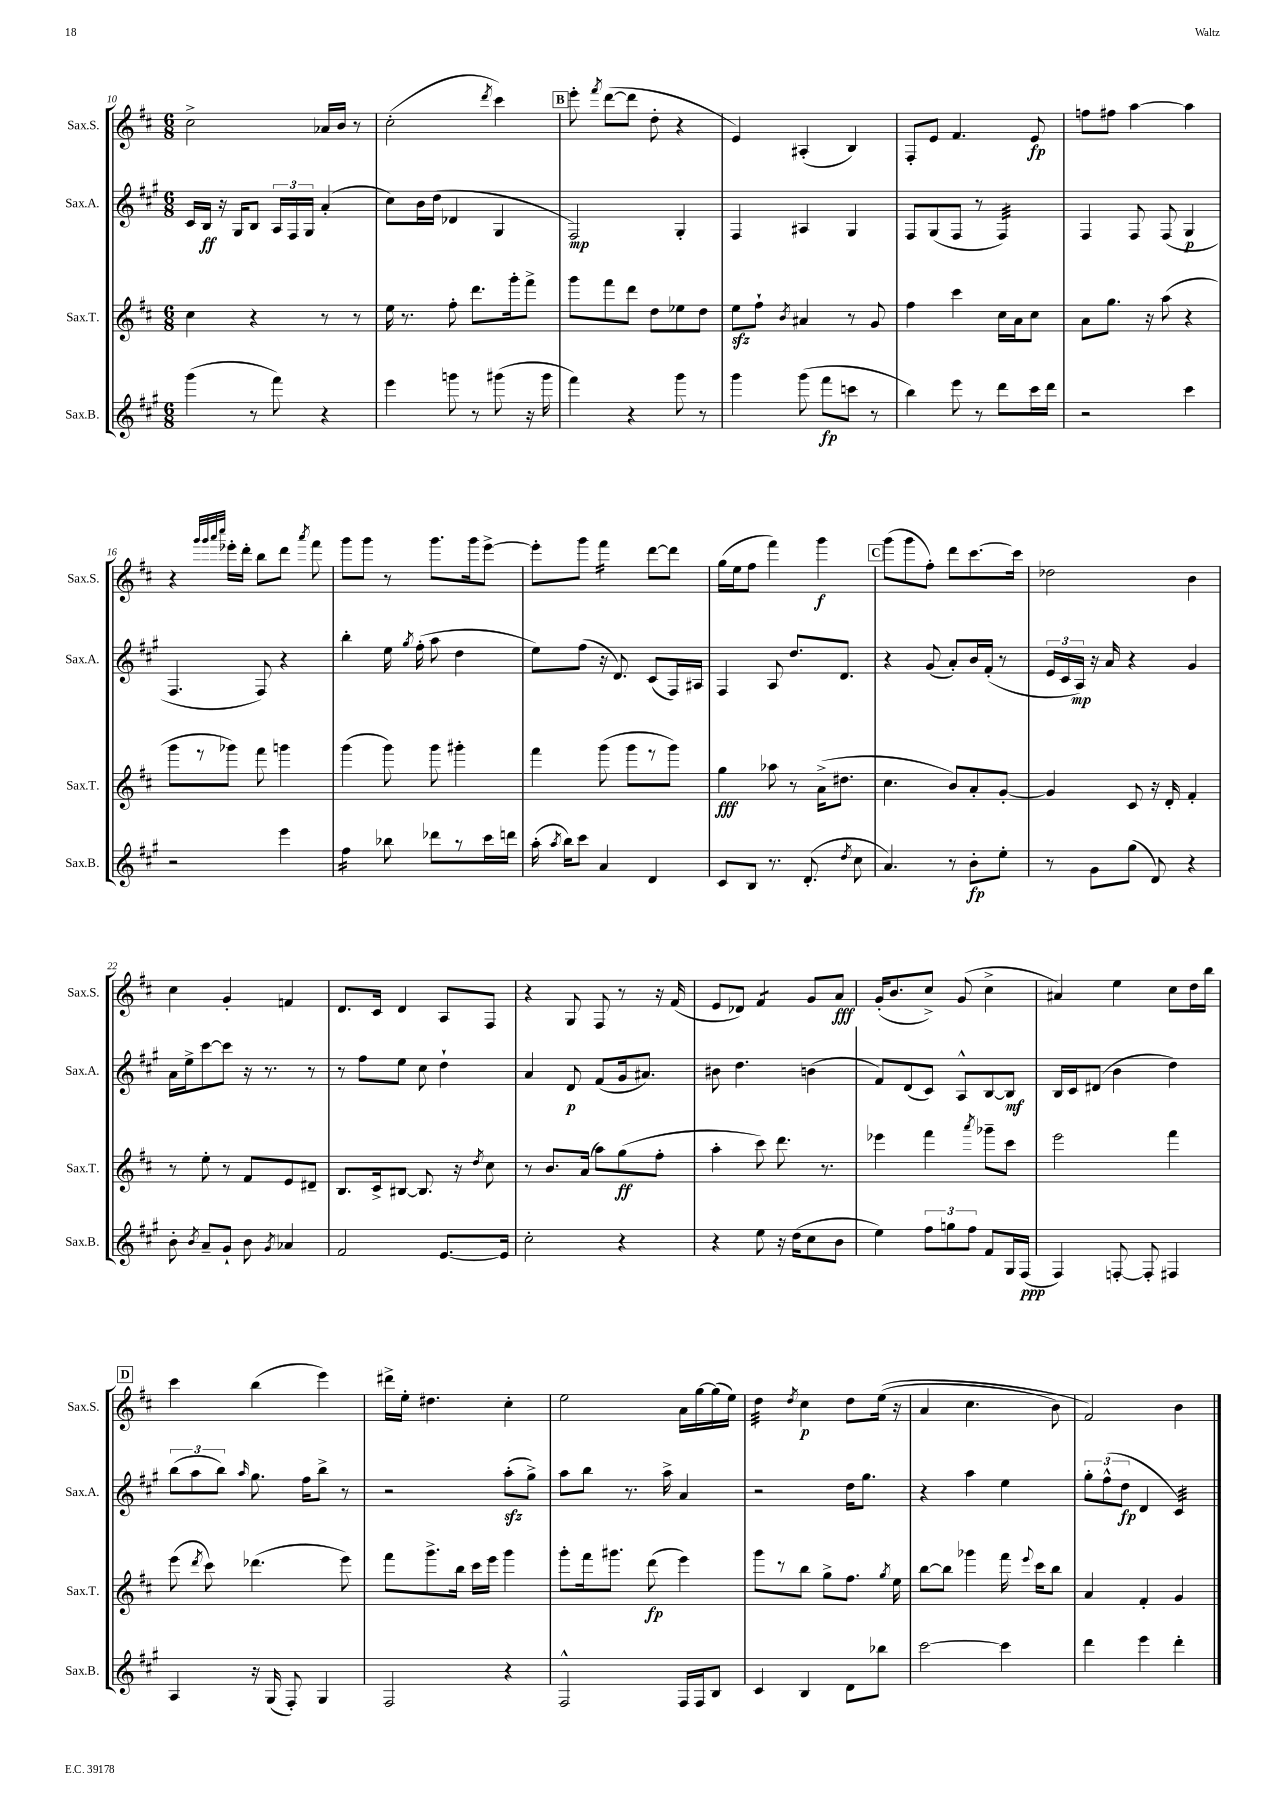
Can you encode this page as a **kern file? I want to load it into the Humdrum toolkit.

**kern	**kern	**kern	**kern
*staff4	*staff3	*staff2	*staff1
*clefG2	*clefG2	*clefG2	*clefG2
*k[f#c#g#]	*k[f#c#]	*k[f#c#g#]	*k[f#c#]
*M6/8	*M6/8	*M6/8	*M6/8
(4ggg#	4cc#	16c#	2cc#^
.	.	16B	.
.	.	16r	.
.	.	16G#	.
8r	4r	8B	.
8fff#)	.	24A	.
.	.	24F#	.
.	.	24G#	.
4r	8r	(4a'	16a-
.	.	.	16b
.	8r	.	8r
=	=	=	=
4eee	16ee	8cc#)	(2cc#'
.	8.r	.	.
.	.	16b	.
.	.	(16dd	.
8ggg	8ff#'	4d-	.
8r	8.ddd	.	.
.	.	.	8qddd
(8ggg#	.	4G#	4ccc#)
.	16ggg'	.	.
16r	8fff#^	.	.
16ggg#	.	.	.
=	=	=	=
4fff#)	8ggg	2F#)	8eee'
.	.	.	8qfff#
.	8fff#	.	([8ddd
4r	8ddd	.	8ddd]
.	8dd	.	8dd'
8ggg#	8ee-	4G#'	4r
8r	8dd	.	.
=	=	=	=
4ggg#	8ee	4F#	4e)
.	8ff#`	.	.
.	8qb	.	.
(8ggg#	4a#	4A#	(4A#'
8fff#	.	.	.
8ccc	8r	4G#	4B)
8r	8g	.	.
=	=	=	=
4bb)	4ff#	8F#	8F#'
.	.	(8G#	8e
8eee	4ccc#	8F#	4.f#
8r	.	8r	.
8ddd	16cc#	4F#)	.
.	16a	.	.
16ccc#	8cc#	.	8e
16ddd	.	.	.
=	=	=	=
2r	8a	4F#	8ff
.	8.gg	.	8ff#
.	.	8F#	[4aa
.	16r	.	.
.	(8aa	(8F#	.
4ccc#	4r	4G#	4aa]
=	=	=	=
2r	8ggg	4.F#	4r
.	8r	.	.
.	.	.	32qqggg
.	.	.	32qqggg
.	.	.	32qqaaa
.	.	.	32qqcccc#
.	8ggg-)	.	16eee-'
.	.	.	16ddd'
.	8fff#	8F#)	8bb
4eee	4ggg	4r	8ddd
.	.	.	8qaaa
.	.	.	8fff#
=	=	=	=
4ff#	(4ggg	4bb'	8ggg
.	.	.	8ggg
8bb-	8ggg)	16ee	8r
.	.	8qgg#	.
.	.	(16ff#'	.
8ddd-	8ggg	8aa	8.ggg
8r	4ggg#'	4dd	.
.	.	.	16ggg
16ccc#	.	.	[8eee^
16ddd	.	.	.
=	=	=	=
(16aa'	4fff#	8ee)	8eee']
8qaa	.	.	.
16bb)	.	.	.
8ccc#	.	(8ff#	8ggg
4a	(8ggg	16r	4fff#
.	.	8.d)	.
.	8ggg	.	.
4d	8r	(8c#	[8ddd
.	8ggg)	16F#)	8ddd]
.	.	16A#	.
=	=	=	=
8c#	4gg	4F#	(16gg
.	.	.	16ee
8B	.	.	8ff#
8.r	8aa-	8A	4fff#)
.	8r	8.dd	.
(8.d'	.	.	.
.	(16a^	.	4ggg
.	8.dd#	8.d	.
8qdd	.	.	.
8cc#	.	.	.
=	=	=	=
4.a)	4.cc#	4r	(8ggg
.	.	.	8ggg
.	.	(8g#	8ff#')
8r	8b)	8a')	8ddd
8b'	8a'	16b	[8.ccc#
.	.	(16f#'	.
8ee'	[8g'	8r	.
.	.	.	16ccc#]
=	=	=	=
8r	4g]	24e	2dd-
.	.	24c#	.
.	.	24A)	.
8g#	.	16r	.
.	.	16a	.
(8gg#	8c#	4r	.
8d)	16r	.	.
.	16d'	.	.
4r	4f#'	4g#	4b
=	=	=	=
8b'	8r	16a	4cc#
.	.	16ee^	.
8qb	.	.	.
8a~	8ee'	[8ccc#	.
8g#`	8r	8ccc#]	4g'
8b	8f#	16r	.
.	.	8.r	.
8qg#	.	.	.
4a-	8e	.	4f
.	8d#~	8r	.
=	=	=	=
2f#	8.B	8r	8.d
.	.	8ff#	.
.	16c#^	.	16c#
.	[8B#	8ee	4d
.	8.B#]	8cc#	.
[8.e	.	4dd`	8A
.	16r	.	.
.	8qdd	.	.
.	8cc#	.	8F#
16e]	.	.	.
=	=	=	=
2cc#'	8r	4a	4r
.	8.b	.	.
.	.	8d	8G
.	(16a	.	.
.	8aa)	(8f#	8F#
4r	(8gg	16g#	8r
.	.	8.a#)	.
.	8ff#'	.	16r
.	.	.	(16f#
=	=	=	=
4r	4aa'	8b#	8e
.	.	4.dd	8d-)
8ee	8ccc#)	.	4f#
16r	8.ddd	.	.
(16dd	.	.	.
8cc#	.	(4b	8g
.	8.r	.	.
8b	.	.	8a
=	=	=	=
4ee)	4eee-	8f#)	(16g'
.	.	.	8.b
.	.	(8d	.
12ff#	4fff#	8c#)	8cc#^)
12gg	.	.	.
.	.	8A^^	(8g
12ff#	.	.	.
.	8qaaa	.	.
8f#	8ggg-~	[8B	4cc#^
16G#	8ccc#	8B]	.
(16F#	.	.	.
=	=	=	=
4F#)	2eee	16B	4a#)
.	.	16c#	.
.	.	(8d#	.
[8F'	.	4b	4ee
8F']	.	.	.
4F#	4fff#	4dd)	8cc#
.	.	.	16dd
.	.	.	16bb
=	=	=	=
4A	(8eee	(12bb	4ccc#
.	.	12aa	.
.	8qddd	.	.
.	8ccc#)	.	.
.	.	12bb)	.
.	.	16qqaa	.
16r	(4.ddd-	8.gg#	(4bb
(16G#	.	.	.
8F#')	.	.	.
.	.	16ff#	.
4G#	.	8bb^	4eee)
.	8eee)	8r	.
=	=	=	=
2F#	8fff#	2r	16ddd#^
.	.	.	16ee'
.	8.ggg^	.	4.dd#
.	16bb	.	.
.	16ccc#	.	.
.	16eee	.	.
4r	4ggg	(8aa'	4cc#'
.	.	8gg#^)	.
=	=	=	=
2F#^^	8ggg'	8aa	2ee
.	16fff#	8bb	.
.	8.ggg#	.	.
.	.	8.r	.
.	(8ddd	.	.
.	.	16aa^	.
16F#	4eee)	4a	16a
16F#	.	.	[16gg
8B	.	.	(16gg]
.	.	.	16ee)
=	=	=	=
4c#	8ggg	2r	4dd
.	8r	.	.
.	.	.	8qdd
4B	8bb	.	4cc#
.	8gg^	.	.
8d	8.ff#	16dd	8dd
.	.	8.gg#	.
8bb-	.	.	&((16ee
.	8qgg	.	.
.	16ee	.	16r
=	=	=	=
[2ccc#	[8bb	4r	4a
.	8bb]	.	.
.	4ggg-	4aa	4.cc#
4ccc#]	16fff#	4ee	.
.	8qqeee	.	.
.	16ccc#	.	.
.	8bb	.	8b)
=	=	=	=
4ddd	4a	12gg#'	2f#&)
.	.	(12ff#^^	.
.	.	12dd	.
4eee	4f#'	4d	.
4ddd'	4g	4c#)	4b
==	==	==	==
*-	*-	*-	*-
